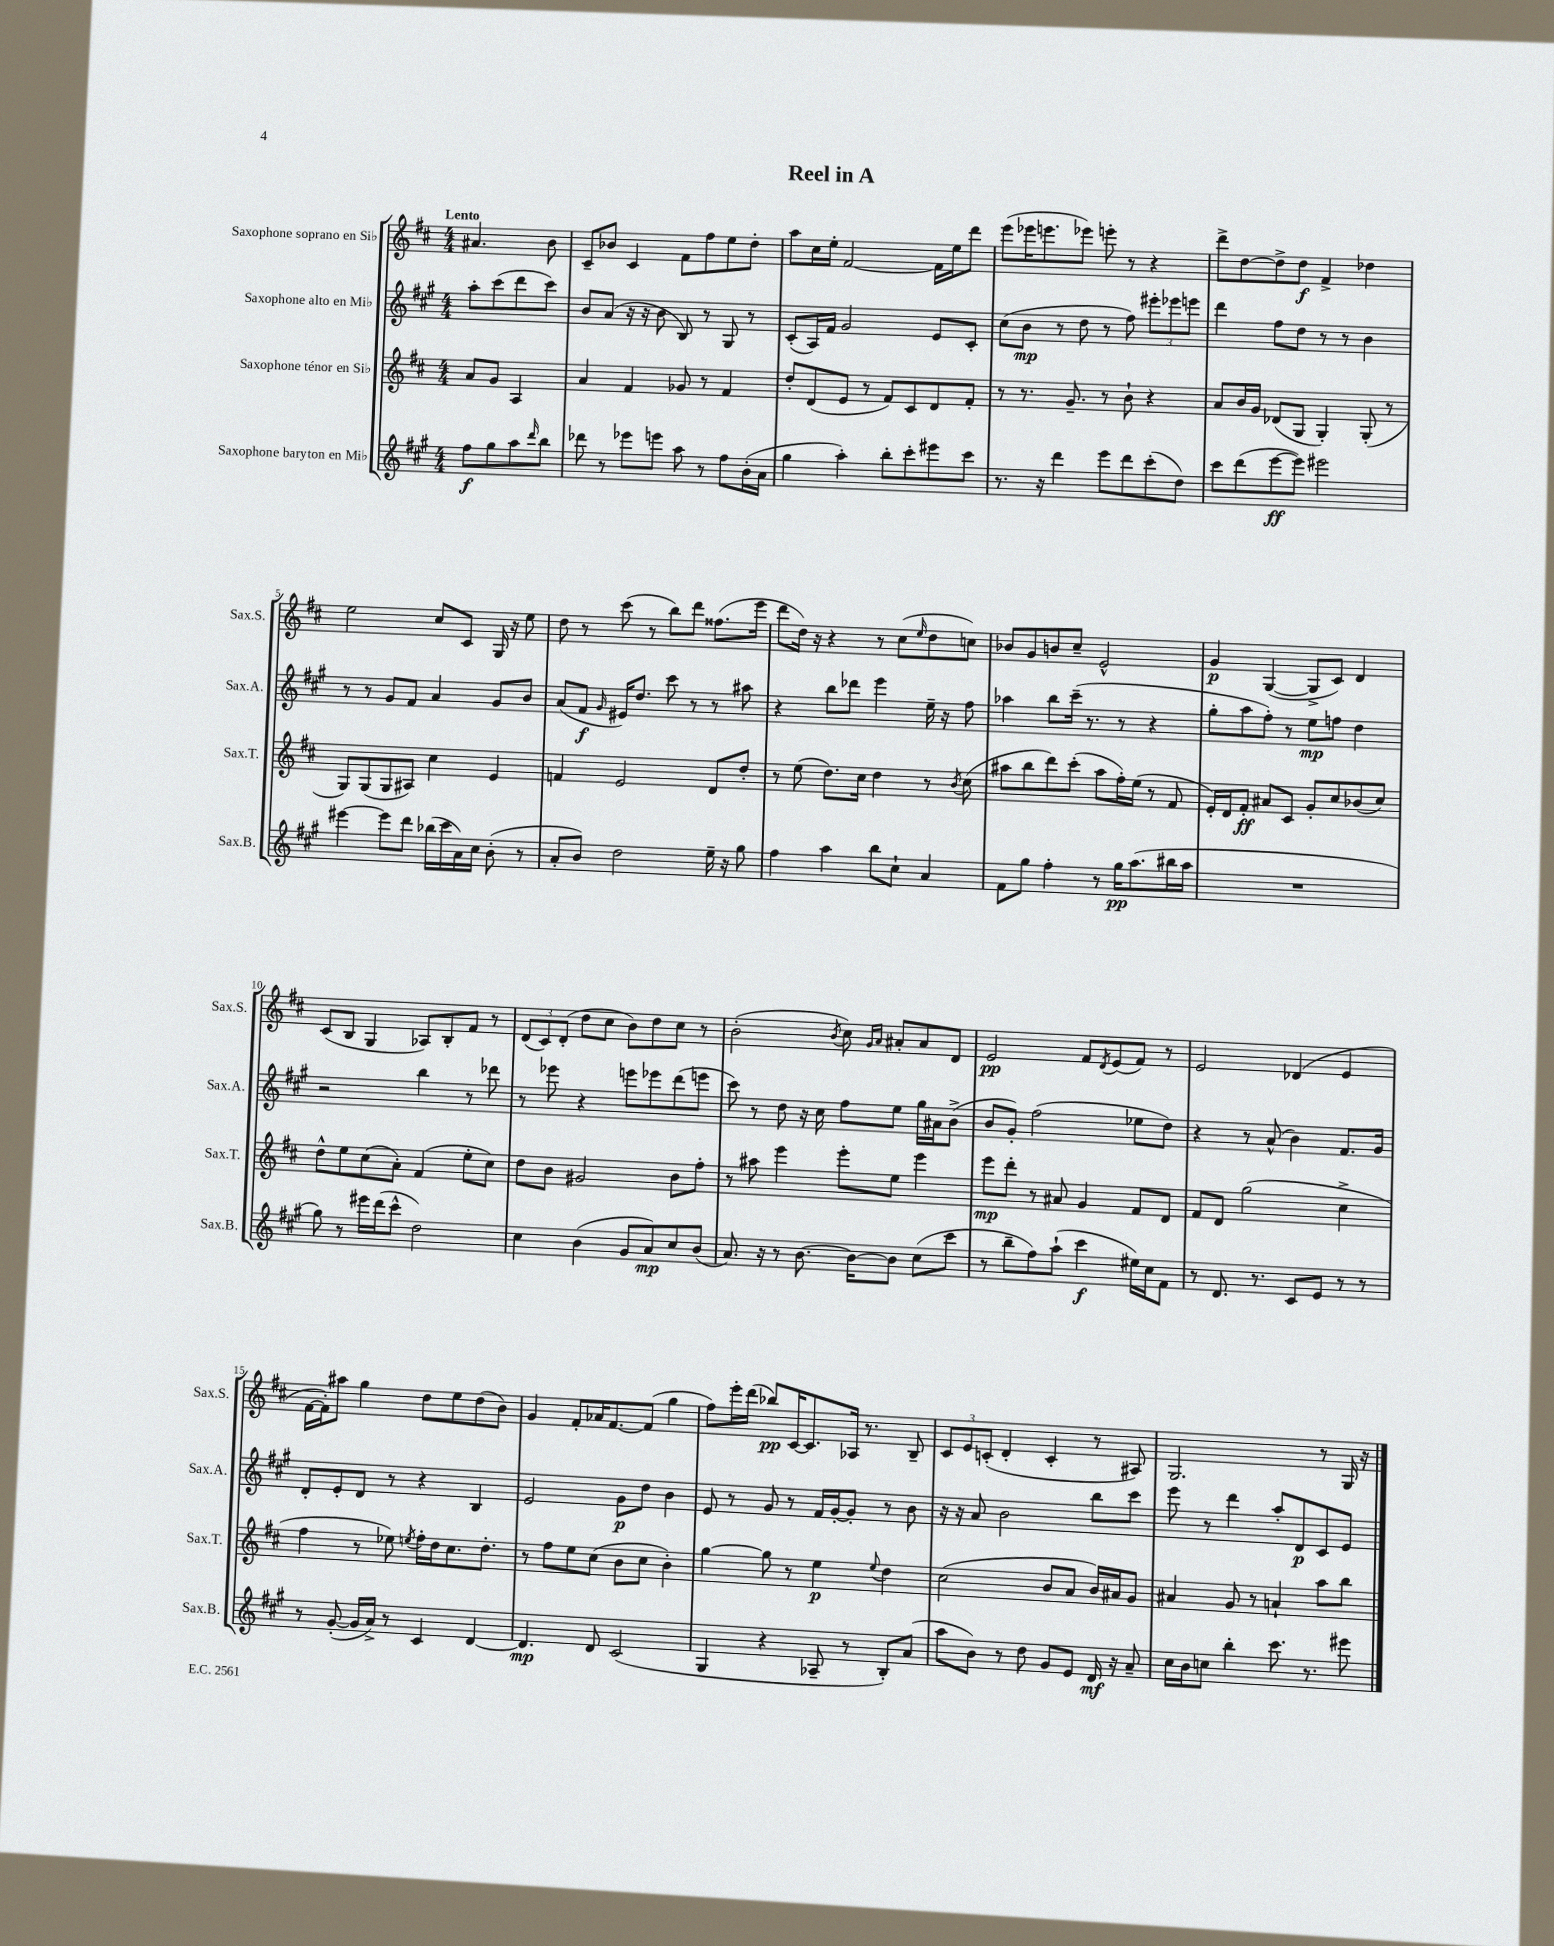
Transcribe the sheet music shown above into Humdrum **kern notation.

**kern	**dynam	**kern	**dynam	**kern	**dynam	**kern	**dynam
*part4	*part4	*part3	*part3	*part2	*part2	*part1	*part1
*staff4	*staff4	*staff3	*staff3	*staff2	*staff2	*staff1	*staff1
*I"Saxophone baryton en Mi♭	*	*I"Saxophone ténor en Si♭	*	*I"Saxophone alto en Mi♭	*	*I"Saxophone soprano en Si♭	*
*I'Sax.B.	*	*I'Sax.T.	*	*I'Sax.A.	*	*I'Sax.S.	*
*clefG2	*	*clefG2	*	*clefG2	*	*clefG2	*
*k[f#c#g#]	*	*k[f#c#]	*	*k[f#c#g#]	*	*k[f#c#]	*
*M4/4	*	*M4/4	*	*M4/4	*	*M4/4	*
=	=	=	=	=	=	=	=
!	!	!	!	!	!	!LO:TX:a:B:t=Lento	!
8ff#\L	f	8a/L	.	8aa'\L	.	4.a#X/	.
8gg#\	.	8g/J	.	(8ccc#\	.	.	.
8aa\	.	4A/	.	8ddd\	.	.	.
16qqddd/	.	.	.	.	.	.	.
8bb\J	.	.	.	8ccc#\J)	.	8b\	.
=1	=1	=1	=1	=1	=1	=1	=1
8ddd-X\	.	4a/	.	8b/L	.	8c#~/L	.
8r	.	.	.	(8a/J	.	8b-X/J	.
8eee-X\L	.	4f#/	.	16r	.	4c#/	.
.	.	.	.	16r	.	.	.
8eeen\J	.	.	.	8b\	.	.	.
8aa\	.	8g-X/	.	8B/)	.	8f#\L	.
8r	.	8r	.	8r	.	8ff#\	.
8ff#\L	.	4f#/	.	8G#/	.	8ee\	.
(16b'\L	.	.	.	8r	.	8dd'\J	.
16a\JJ	.	.	.	.	.	.	.
=2	=2	=2	=2	=2	=2	=2	=2
4gg#\	.	8dd'/L	.	(8c#'/L	.	8aa\L	.
.	.	(8d/	.	16A/L)	.	16cc#\L	.
.	.	.	.	16f#/JJ	.	16ee'\JJ	.
4aa'\)	.	8e/J	.	2g#/	.	[2f#/	.
.	.	8r	.	.	.	.	.
8bb'\L	.	8f#/L)	.	.	.	.	.
8ccc#'\	.	8c#/	.	.	.	.	.
8eee#X\	.	8d/	.	8e/L	.	16f#\LL]	.
.	.	.	.	.	.	16ee\J	.
8ccc#\J	.	8f#'/J	.	8c#'/J	.	8ddd\J	.
=3	=3	=3	=3	=3	=3	=3	=3
8.r	.	8r	.	(8cc#\L	.	(8eee\L	.
.	.	8.r	.	8b\J	mp	16eee-X\K	.
16r	.	.	.	.	.	8.eeen\	.
4ddd\	.	.	.	8r	.	.	.
.	.	8.g~/	.	.	.	.	.
.	.	.	.	8dd\	.	8eee-X\J)	.
8eee\L	.	8r	.	8r	.	8eeen'\	.
8ddd\	.	8b`\	.	8ff#\)	.	8r	.
(8ccc#'\	.	4r	.	12eee#X'\L	.	4r	.
.	.	.	.	12eee-X\	.	.	.
8dd\J)	.	.	.	.	.	.	.
.	.	.	.	12eeen\J	.	.	.
=4	=4	=4	=4	=4	=4	=4	=4
8ccc#\L	.	8a/L	.	4ddd\	.	8ddd^\L	.
(8ddd\	.	16b/L	.	.	.	[8dd\	.
.	.	16g/JJ	.	.	.	.	.
[8eee\	ff	(8d-X/L	.	8ff#\L	.	8dd^\]	.
8eee\J])	.	8G/J	.	8dd\J	.	8dd\J	f
2eee#X\	.	4G'/)	.	8r	.	4f#^/	.
.	.	.	.	8r	.	.	.
.	.	(8G'/	.	4b\	.	4dd-X\	.
.	.	8r	.	.	.	.	.
!!LO:LB:g=z
=5	=5	=5	=5	=5	=5	=5	=5
[4eee#X\	.	8G/L)	.	8r	.	2ee\	.
.	.	(8G/	.	8r	.	.	.
8eee#\L]	.	8G/	.	8g#/L	.	.	.
8ddd\J	.	8A#X/J)	.	8f#/J	.	.	.
(16bb-X\LL	.	4cc#\	.	4a/	.	8cc#/L	.
16ccc#\	.	.	.	.	.	.	.
16a\)	.	.	.	.	.	8c#/J	.
16cc#\JJ	.	.	.	.	.	.	.
(8b'\	.	4e/	.	8g#/L	.	16G/	.
.	.	.	.	.	.	16r	.
8r	.	.	.	8b/J	.	8ee\	.
=6	=6	=6	=6	=6	=6	=6	=6
8a'/L	.	4fn/	.	(8a/L	.	8dd\	.
8b/J)	.	.	.	8f#/J	f	8r	.
.	.	.	.	16qqg#/	.	.	.
2dd\	.	2e/	.	16e#X/KL)	.	(8ccc#\	.
.	.	.	.	8.dd/J	.	.	.
.	.	.	.	.	.	8r	.
.	.	.	.	8ccc#\	.	8bb\L)	.
.	.	.	.	8r	.	8ddd\J	.
16ee~\	.	8d/L	.	8r	.	(8.ff##X\L	.
16r	.	.	.	.	.	.	.
8gg#\	.	8dd'/J	.	8aa#X\	.	.	.
.	.	.	.	.	.	16eee\Jk	.
=7	=7	=7	=7	=7	=7	=7	=7
4ff#\	.	8r	.	4r	.	8ddd\L	.
.	.	(8ee\	.	.	.	16dd\Jk)	.
.	.	.	.	.	.	16r	.
4aa\	.	8.dd\L)	.	8bb\L	.	4r	.
.	.	.	.	8ddd-X\J	.	.	.
.	.	16cc#\Jk	.	.	.	.	.
8bb\L	.	4dd\	.	4eee\	.	8r	.
8cc#`\J	.	.	.	.	.	(8cc#\L	.
.	.	.	.	.	.	16qqee/	.
4a/	.	8r	.	16ee~\	.	8dd\	.
.	.	.	.	16r	.	.	.
.	.	8qb/	.	.	.	.	.
.	.	(8cc#\	.	8ff#\	.	8ccn\J)	.
=8	=8	=8	=8	=8	=8	=8	=8
8f#\L	.	8aa#X\L	.	4aa-X\	.	8b-X/L	.
8gg#\J	.	8bb\	.	.	.	8g/	.
4ff#'\	.	8ddd\)	.	8bb\L	.	8bn/	.
.	.	(8ccc#'\J	.	(16ccc#~\Jk	.	8cc#~/J	.
.	.	.	.	8.r	.	.	.
8r	.	8aa#\L	.	.	.	2e^^/	.
16gg#\KL	pp	16ff#'\L)	.	8r	.	.	.
(8.aa\	.	(16ee\JJ	.	.	.	.	.
.	.	8r	.	4r	.	.	.
16bb#X\L	.	8f#/	.	.	.	.	.
16aa\JJ	.	.	.	.	.	.	.
=9	=9	=9	=9	=9	=9	=9	=9
1r	.	16e'/LL)	.	8gg#'\L	.	4g/	p
.	.	16d/J	.	.	.	.	.
.	.	8f#'/J	ff	8aa\	.	.	.
.	.	8a#X/L	.	8ff#'\J)	.	([4G/	.
.	.	8c#/J	.	8r	.	.	.
.	.	8g'/L	.	8ee\L	mp	8G^/L]	.
.	.	8cc#/	.	8ffn\J	.	8c#/J)	.
.	.	(8b-X/	.	4dd\	.	4d/	.
.	.	8cc#/J)	.	.	.	.	.
!!LO:LB:g=z
=10	=10	=10	=10	=10	=10	=10	=10
8gg#\)	.	8dd^^\L	.	2r	.	(8c#/L	.
8r	.	8ee\	.	.	.	8B/J	.
16eee#X\LL	.	(8cc#\	.	.	.	4G/	.
(16ddd\J	.	.	.	.	.	.	.
8ccc#^^\J	.	8a'\J)	.	.	.	.	.
2dd\)	.	(4f#/	.	4bb\	.	8A-X/L)	.
.	.	.	.	.	.	8B'/	.
.	.	8ee'\L	.	8r	.	8f#/J	.
.	.	8cc#\J)	.	8ddd-X\	.	8r	.
=11	=11	=11	=11	=11	=11	=11	=11
4cc#\	.	8dd\L	.	8r	.	(12d/L	.
.	.	.	.	.	.	12c#/)	.
.	.	8b\J	.	8eee-X\	.	.	.
.	.	.	.	.	.	(12d'/J	.
(4b\	.	2g#X/	.	4r	.	8dd\L	.
.	.	.	.	.	.	8cc#\J	.
8g#/L	.	.	.	8eeen\L	.	8b\L)	.
8a/)	mp	.	.	8eee-X\	.	8dd\	.
8cc#/	.	8b\L	.	(8ddd\	.	8cc#\J	.
(8b/J	.	8ff#'\J	.	8eeen\J	.	8r	.
=12	=12	=12	=12	=12	=12	=12	=12
8.a/)	.	8r	.	8ccc#\)	.	(2b'\	.
.	.	8aa#X\	.	8r	.	.	.
16r	.	.	.	.	.	.	.
8r	.	4eee\	.	8dd\	.	.	.
[8.b\	.	.	.	16r	.	.	.
.	.	.	.	16cc#\	.	.	.
.	.	.	.	.	.	8qb/	.
.	.	8eee'\L	.	8ff#\L	.	8cc#\)	.
16b\KL_	.	.	.	.	.	.	.
.	.	.	.	.	.	16qqg/LL	.
.	.	.	.	.	.	16qqa/JJ	.
8b\J]	.	8ee\J	.	8ee\J	.	8a#X'/L	.
(8cc#\L	.	4eee\	.	16gg#\LL	.	8a#/	.
.	.	.	.	16a#X\J	.	.	.
8ccc#\J	.	.	.	(8b^\J	.	8d/J	.
=13	=13	=13	=13	=13	=13	=13	=13
8r	.	8eee\L	mp	8b/L	.	2e/	pp
8bb~\L	.	8ddd'\J	.	8g#'/J)	.	.	.
8ff#\)	.	8r	.	(2ff#\	.	.	.
(8aa`\J	.	8a#X/	.	.	.	.	.
4ccc#\	f	4g/	.	.	.	8f#/L	.
.	.	.	.	.	.	8qd/	.
.	.	.	.	.	.	(8e/	.
16ee#X\LL)	.	8f#/L	.	8ee-X\L	.	8f#/J)	.
16cc#\J	.	.	.	.	.	.	.
8f#\J	.	8d/J	.	8dd\J)	.	8r	.
=14	=14	=14	=14	=14	=14	=14	=14
8r	.	8f#/L	.	4r	.	2e/	.
8.d/	.	8d/J	.	.	.	.	.
.	.	(2gg\	.	8r	.	.	.
8.r	.	.	.	.	.	.	.
.	.	.	.	(8a^^/	.	.	.
8c#/L	.	.	.	4b\)	.	(4d-X/	.
8e/J	.	.	.	.	.	.	.
8r	.	4cc#^\	.	8.f#/L	.	4e/	.
8r	.	.	.	.	.	.	.
.	.	.	.	16g#/Jk	.	.	.
!!LO:LB:g=z
=15	=15	=15	=15	=15	=15	=15	=15
8r	.	4ff#\	.	8d'/L	.	[16f#\LL	.
.	.	.	.	.	.	16f#'\J])	.
([8g#'/	.	.	.	8e'/	.	8aa#X\J	.
16g#/LL]	.	8r	.	8d/J	.	4gg\	.
16a^/JJ)	.	.	.	.	.	.	.
8r	.	8ee-X\)	.	8r	.	.	.
.	.	8qeen/	.	.	.	.	.
4c#/	.	16ff#'\LL	.	4r	.	8dd\L	.
.	.	16dd\J	.	.	.	.	.
.	.	8.cc#\	.	.	.	8ee\	.
[4d/	.	.	.	4B/	.	(8dd\	.
.	.	8.dd'\J	.	.	.	.	.
.	.	.	.	.	.	8b\J)	.
=16	=16	=16	=16	=16	=16	=16	=16
4.d/]	mp	8r	.	2e/	.	4g/	.
.	.	8ff#\L	.	.	.	.	.
.	.	8ee\	.	.	.	8f#'/L	.
8d/	.	(8cc#\J	.	.	.	16a-X/K	.
.	.	.	.	.	.	[8.f#/	.
(2c#/	.	8b\L	.	8g#\L	p	.	.
.	.	8cc#\J	.	8dd\J	.	(8f#/J]	.
.	.	4b'\)	.	4b\	.	4gg\	.
=17	=17	=17	=17	=17	=17	=17	=17
4G#/	.	[4gg\	.	8e/	.	8ff#\L)	.
.	.	.	.	8r	.	16eee'\L	.
.	.	.	.	.	.	(16ddd\JJ	.
4r	.	8gg\]	.	8g#/	.	8bb-X/L)	pp
.	.	8r	.	8r	.	[16c#/K	.
.	.	.	.	.	.	8.c#/]	.
8A-X~/	.	4ee\	p	16f#/LL	.	.	.
.	.	.	.	[16g#'/J	.	.	.
8r	.	.	.	8g#'/J]	.	16A-X/Jk	.
.	.	.	.	.	.	8.r	.
.	.	8qqee/	.	.	.	.	.
8B'/L)	.	4dd\	.	8r	.	.	.
(8a/J	.	.	.	8b\	.	8B~/	.
=18	=18	=18	=18	=18	=18	=18	=18
8aa\L	.	(2cc#\	.	16r	.	12c#/L	.
.	.	.	.	16r	.	.	.
.	.	.	.	.	.	12e/	.
8b\J)	.	.	.	8a/	.	.	.
.	.	.	.	.	.	(12cn'/J	.
8r	.	.	.	2b\	.	4d'/	.
8dd\	.	.	.	.	.	.	.
8g#/L	.	8b/L	.	.	.	4c'/	.
8e/J	.	8a/J	.	.	.	.	.
16d/	mf	16b/LL)	.	8bb\L	.	8r	.
16r	.	16a#X/J	.	.	.	.	.
8a~/	.	8g/J	.	8ccc#\J	.	8A#X/)	.
=19	=19	=19	=19	=19	=19	=19	=19
16cc#\LL	.	4a#X/	.	8eee\	.	2.G/	.
16b\J	.	.	.	.	.	.	.
8ccn\J	.	.	.	8r	.	.	.
4bb'\	.	8g/	.	4ddd\	.	.	.
.	.	8r	.	.	.	.	.
8.ccc#\	.	4an`/	.	8aa'/L	.	.	.
.	.	.	.	8d/	p	.	.
8.r	.	.	.	.	.	.	.
.	.	8aa\L	.	8c#/	.	8r	.
8eee#X\	.	8bb\J	.	8e/J	.	16G/	.
.	.	.	.	.	.	16r	.
==	==	==	==	==	==	==	==
*-	*-	*-	*-	*-	*-	*-	*-
